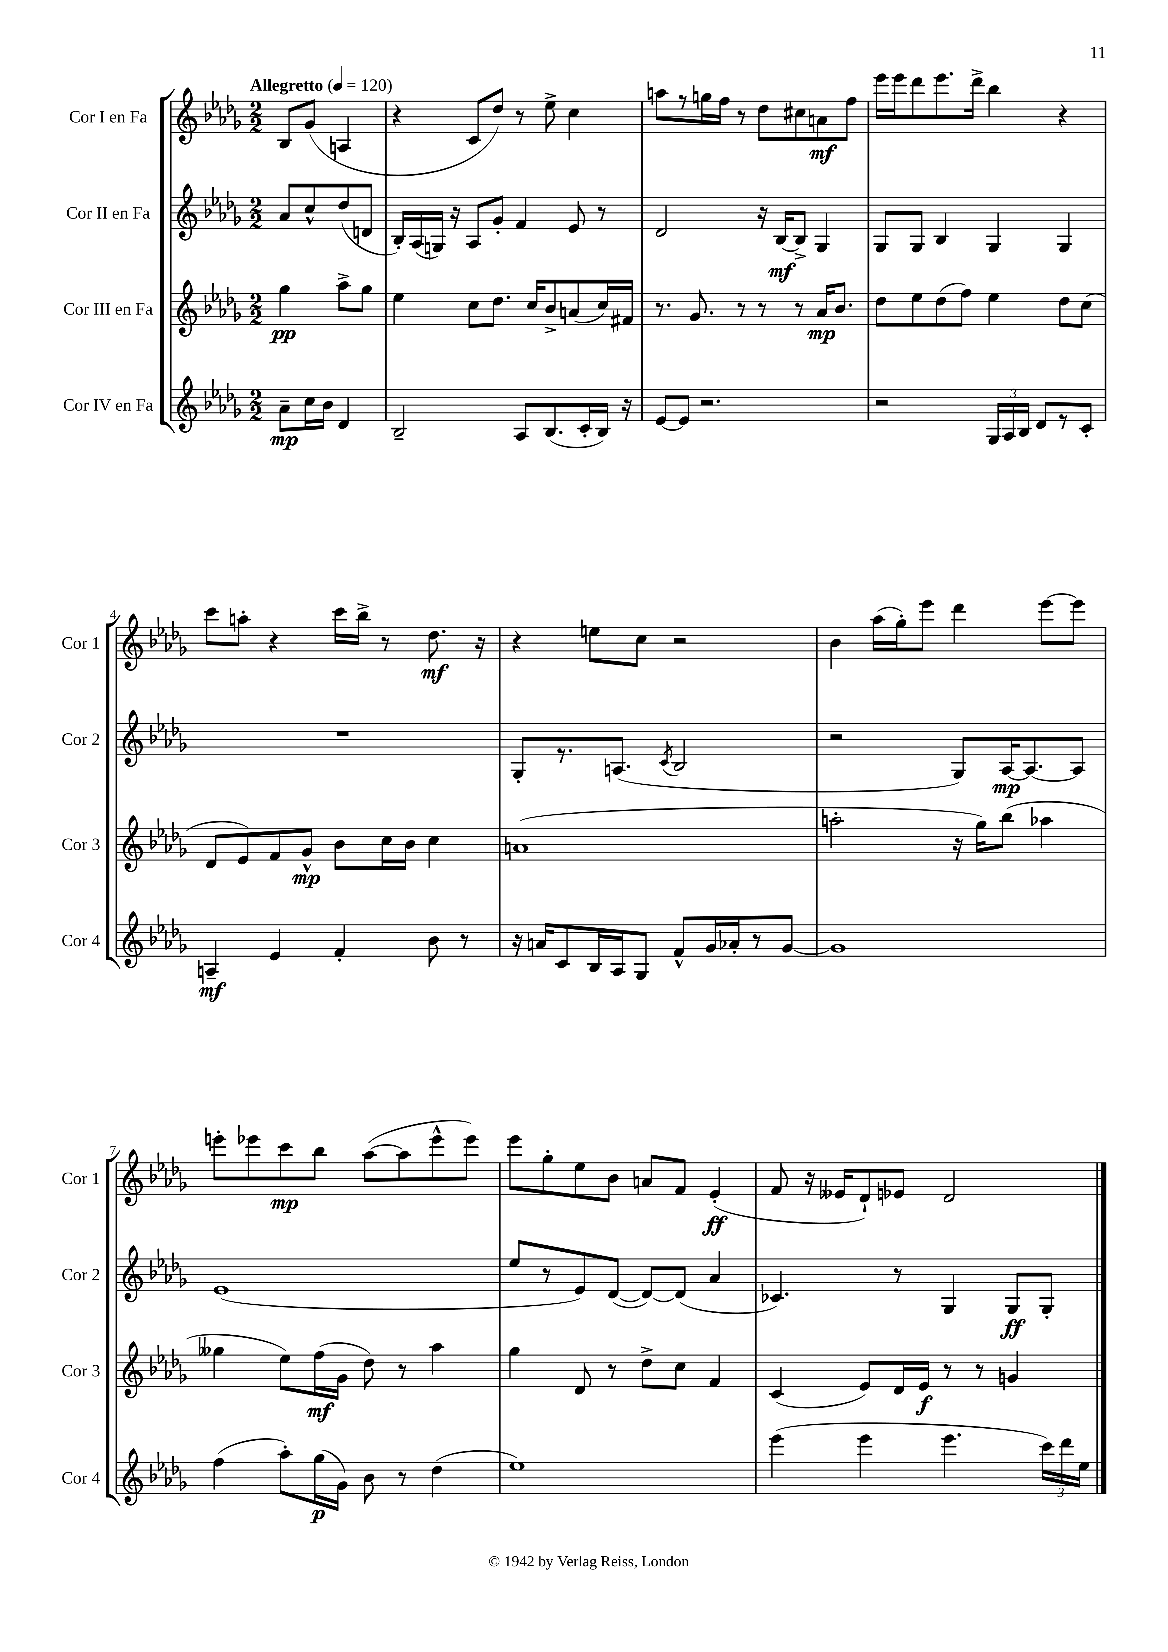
<<
\new StaffGroup <<
\new Staff = "s0" \with { instrumentName = "Cor I en Fa" shortInstrumentName = "Cor 1" } {
    \clef treble \key des \major \numericTimeSignature \time 2/2 \partial 2 \tempo "Allegretto" 4 = 120
    \autoBeamOff bes8[ ges'8]( a4 |
    r4 c'8[ des''8]) r8 ees''8-> c''4 |
    a''8[ r8 g''16 f''16] r8 des''8[ cis''8 a'8\mf f''8] |
    ees'''16[ ees'''16 des'''8 ees'''8. des'''16]-> bes''4 r4 |
    c'''8[ a''8]-. r4 c'''16[ bes''16]-> r8 des''8.\mf r16 |
    r4 e''8[ c''8] r2 |
    bes'4 aes''16[( ges''16-.) ees'''8] des'''4 ees'''8[~ ees'''8] |
    e'''8[-. ees'''8 c'''8\mp bes''8] aes''8[~( aes''8 ees'''8-^ ees'''8]) |
    ees'''8[ ges''8-. ees''8 bes'8] a'8[ f'8] ees'4-.\ff( |
    f'8 r16 eeses'16[ des'8-!) ees'8] des'2 \bar "|." |
}
\new Staff = "s1" \with { instrumentName = "Cor II en Fa" shortInstrumentName = "Cor 2" } {
    \clef treble \key des \major \numericTimeSignature \time 2/2 \partial 2
    \autoBeamOff aes'8[ c''8-^ des''8( d'8] |
    bes16[-.) aes16( g16]) r16 aes8[ ges'8]-. f'4 ees'8 r8 |
    des'2 r16 bes16[~\mf bes8]-> ges4 |
    ges8[ ges8] bes4 ges4 ges4 |
    R1 |
    ges8[-. r8. a8.]( \acciaccatura { c'8 } bes2 |
    r2 ges8[) aes16~\mp aes8.~ aes8] |
    ees'1( |
    ees''8[ r8 ees'8) des'8]~( des'8[~) des'8]( aes'4 |
    ces'4.) r8 ges4 ges8[\ff ges8]-. \bar "|." |
}
\new Staff = "s2" \with { instrumentName = "Cor III en Fa" shortInstrumentName = "Cor 3" } {
    \clef treble \key des \major \numericTimeSignature \time 2/2 \partial 2
    \autoBeamOff ges''4\pp aes''8[-> ges''8] |
    ees''4 c''8[ des''8.] c''16[ bes'8-> a'8( c''16) fis'16] |
    r8. ges'8. r8 r8 r8 aes'16[\mp bes'8.] |
    des''8[ ees''8 des''8( f''8]) ees''4 des''8[ c''8]( |
    des'8[ ees'8) f'8 ges'8]-^\mp bes'8[ c''16 bes'16] c''4 |
    a'1( |
    a''2-. r16 ges''16[) bes''8]( aes''4 |
    geses''4 ees''8[) f''16\mf( ges'16] des''8) r8 aes''4 |
    ges''4 des'8 r8 des''8[-> c''8] f'4 |
    c'4( ees'8[) des'16 ees'16]\f r8 r8 g'4 \bar "|." |
}
\new Staff = "s3" \with { instrumentName = "Cor IV en Fa" shortInstrumentName = "Cor 4" } {
    \clef treble \key des \major \numericTimeSignature \time 2/2 \partial 2
    \autoBeamOff aes'8[--\mp c''16 bes'16] des'4 |
    bes2-- aes8[ bes8.( c'16-. bes16]) r16 |
    ees'8[~ ees'8] r2. |
    r2 \tuplet 3/2 { ges16[ aes16 bes16] } des'8[ r8 c'8]-. |
    a4--\mf ees'4 f'4-. bes'8 r8 |
    r16 a'16[ c'8 bes16 aes16 ges8] f'8[-^ ges'16 aes'16-. r8 ges'8]~ |
    ges'1 |
    f''4( aes''8[-.) ges''16\p( ges'16]) bes'8 r8 des''4( |
    ees''1) |
    ees'''4( ees'''4 ees'''4. \tuplet 3/2 { c'''16[) des'''16 ees''16] } \bar "|." |
}
>>
>>
